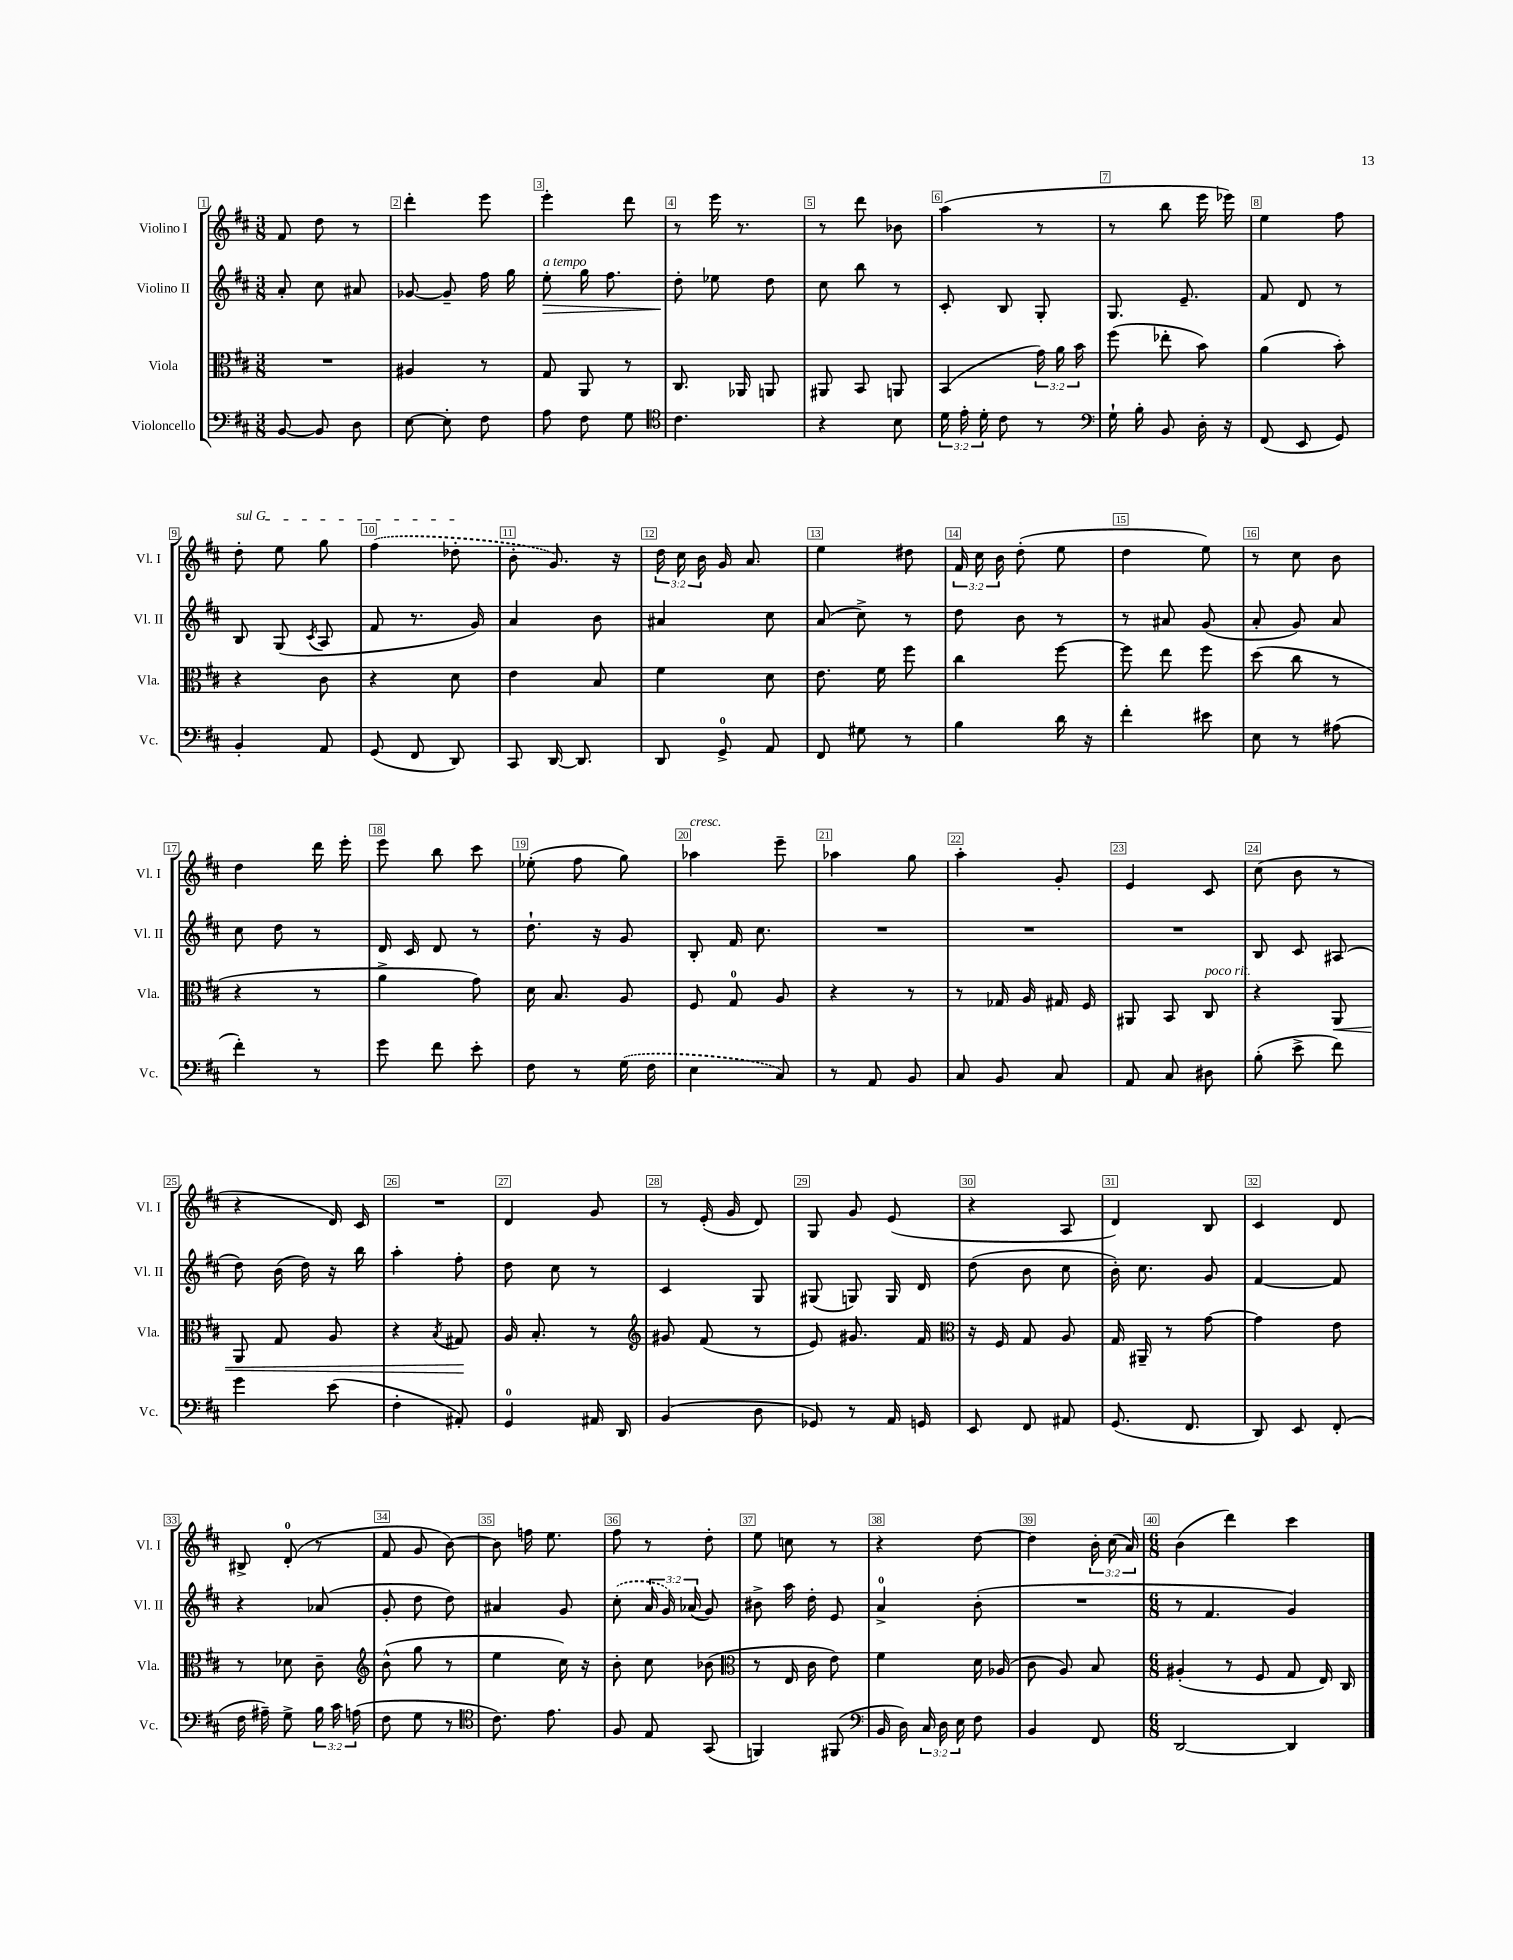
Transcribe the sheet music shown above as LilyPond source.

<<
\new StaffGroup <<
\new Staff = "s0" \with { instrumentName = "Violino I" shortInstrumentName = "Vl. I" } {
    \clef treble \key d \major \numericTimeSignature \time 3/8 \override Staff.TupletNumber.text = #tuplet-number::calc-fraction-text
    \autoBeamOff fis'8 d''8 r8 |
    d'''4-. e'''8 |
    e'''4-. d'''8 |
    r8 e'''16 r8. |
    r8 d'''8 bes'8 |
    a''4( r8 |
    r8 b''8 e'''16 ees'''16) |
    e''4 fis''8 |
    \once \override TextSpanner.bound-details.left.text = \markup { \italic "sul G" } d''8-.\startTextSpan e''8 g''8 |
    \once \slurDashed fis''4( des''8-.\stopTextSpan |
    b'8-. g'8.) r16 |
    \tuplet 3/2 { d''16 cis''16 b'16 } g'16 a'8. |
    e''4 dis''8 |
    \tuplet 3/2 { fis'16 cis''16 b'16 } d''8-.( e''8 |
    d''4 e''8) |
    r8 cis''8 b'8 |
    d''4 d'''16 e'''16-. |
    e'''8 b''8 cis'''8 |
    ees''8-.( fis''8 g''8) |
    aes''4^\markup { \italic "cresc." } e'''8-- |
    aes''4 g''8 |
    a''4-. g'8-. |
    e'4 cis'8 |
    cis''8( b'8 r8 |
    r4 d'16) cis'16 |
    R4. |
    d'4 g'8 |
    r8 e'16-.( g'16 d'8) |
    g8 g'8 e'8( |
    r4 a8 |
    d'4) b8 |
    cis'4 d'8 |
    bis8-> d'8-0-.( r8 |
    fis'8 g'8 b'8~) |
    b'8 f''16 e''8. |
    fis''8 r8 d''8-. |
    e''8 c''8 r8 |
    r4 d''8~ |
    d''4 \tuplet 3/2 { b'16-. cis''16( a'16) } |
    \numericTimeSignature \time 6/8 b'4( d'''4) cis'''4 \bar "|." |
}
\new Staff = "s1" \with { instrumentName = "Violino II" shortInstrumentName = "Vl. II" } {
    \clef treble \key d \major \numericTimeSignature \time 3/8 \override Staff.TupletNumber.text = #tuplet-number::calc-fraction-text
    \autoBeamOff a'8-. cis''8 ais'8 |
    ges'8~ ges'8-- fis''16 g''16 |
    e''8-.\>^\markup { \italic "a tempo" } g''16 fis''8. |
    d''8-.\! ees''8 d''8 |
    cis''8 b''8 r8 |
    cis'8-. b8 g8-. |
    g8. e'8.-- |
    fis'8 d'8 r8 |
    b8 g8( \acciaccatura { cis'8 } a8 |
    fis'8 r8. g'16) |
    a'4 b'8 |
    ais'4 cis''8 |
    a'8( cis''8->) r8 |
    d''8 b'8 r8 |
    r8 ais'8 g'8( |
    a'8-. g'8) a'8 |
    cis''8 d''8 r8 |
    d'16 cis'16 d'8 r8 |
    d''8.-! r16 g'8 |
    b8-. fis'16 cis''8. |
    R4. |
    R4. |
    R4. |
    b8 cis'8 ais8( |
    d''8) b'16( d''16) r16 b''16 |
    a''4-. fis''8-. |
    d''8 cis''8 r8 |
    cis'4 g8 |
    gis8( g8) g16 d'16 |
    d''8( b'8 cis''8 |
    b'16-.) cis''8. g'8 |
    fis'4~ fis'8 |
    r4 aes'8( |
    g'8-. d''8 d''8) |
    ais'4 g'8 |
    \once \slurDashed cis''8-.( \tuplet 3/2 { a'16 g'16) aes'16( } g'8) |
    bis'8-> a''16 d''16-. e'8 |
    a'4-0-> b'8-.( |
    R4. |
    \numericTimeSignature \time 6/8 r8 fis'4. g'4) \bar "|." |
}
\new Staff = "s2" \with { instrumentName = "Viola" shortInstrumentName = "Vla." } {
    \clef alto \key d \major \numericTimeSignature \time 3/8 \override Staff.TupletNumber.text = #tuplet-number::calc-fraction-text
    \autoBeamOff R4. |
    ais4 r8 |
    g8 a,8 r8 |
    cis8. aes,16 a,8 |
    ais,8 b,8 a,8 |
    b,4( \tuplet 3/2 { g'16) a'16 b'16 } |
    fis''8( ees''8-. b'8) |
    a'4( b'8-.) |
    r4 cis'8 |
    r4 d'8 |
    e'4 b8 |
    fis'4 d'8 |
    e'8. fis'16 fis''8 |
    cis''4 fis''8~ |
    fis''8 e''8 fis''8 |
    d''8( cis''8 r8 |
    r4 r8 |
    a'4-> g'8) |
    d'16 b8. a8 |
    fis8 g8-0 a8 |
    r4 r8 |
    r8 ges16 a16 gis16 fis16 |
    ais,8 b,8 cis8^\markup { \italic "poco rit." } |
    r4 a,8\< |
    a,8 g8 a8 |
    r4 \acciaccatura { b8 } gis8\! |
    a16 b8.-. r8 |
    \clef treble gis'8 fis'8( r8 |
    e'8) gis'8. fis'16 |
    \clef alto r16 fis16 g8 a8 |
    g16 ais,16-- r8 g'8~ |
    g'4 e'8 |
    r8 des'8 cis'8-- |
    \clef treble b'8-^( g''8 r8 |
    e''4 cis''16) r16 |
    b'8-. cis''8 bes'8( |
    \clef alto r8 e16 cis'16 e'8) |
    fis'4 d'16 aes16( |
    cis'8 a8) b8 |
    \numericTimeSignature \time 6/8 ais4-.( r8 fis8 g8 e16) cis16 \bar "|." |
}
\new Staff = "s3" \with { instrumentName = "Violoncello" shortInstrumentName = "Vc." } {
    \clef bass \key d \major \numericTimeSignature \time 3/8 \override Staff.TupletNumber.text = #tuplet-number::calc-fraction-text
    \autoBeamOff b,8~ b,8 d8 |
    e8~ e8-. fis8 |
    a8 fis8 g8 |
    \clef tenor cis'4. |
    r4 b8 |
    \tuplet 3/2 { d'16 e'16-. d'16-. } cis'8 r8 |
    \clef bass g16-! b16-. b,8 d16-. r16 |
    fis,8( e,8 g,8) |
    b,4-. a,8 |
    g,8( fis,8 d,8) |
    cis,8 d,16~ d,8. |
    d,8 g,8-0-> a,8 |
    fis,8 gis8 r8 |
    b4 d'16 r16 |
    fis'4-. eis'8 |
    e8 r8 ais8( |
    fis'4-.) r8 |
    g'8 fis'8 e'8-. |
    fis8 r8 \once \slurDashed g16( fis16 |
    e4 cis8) |
    r8 a,8 b,8 |
    cis8 b,8 cis8 |
    a,8 cis8 dis8 |
    b8-.( e'8-> fis'8) |
    g'4 e'8( |
    fis4-. ais,8-.) |
    g,4-0 ais,16 d,16 |
    b,4( d8 |
    ges,8) r8 a,16 g,16 |
    e,8 fis,8 ais,8 |
    g,8.( fis,8. |
    d,8) e,8 fis,8-.( |
    fis16 ais16--) g8-> \tuplet 3/2 { b16 cis'16 a16( } |
    fis8 g8 r8 |
    \clef tenor cis'8.) e'8. |
    fis8 e8 g,8( |
    f,4) fis,8( |
    \clef bass b,16 d16) \tuplet 3/2 { cis16 d16 e16 } fis8 |
    b,4 fis,8 |
    \numericTimeSignature \time 6/8 d,2~ d,4 \bar "|." |
}
>>
>>
\layout { \context { \Score \override BarNumber.break-visibility = ##(#f #t #t) barNumberVisibility = #all-bar-numbers-visible \override BarNumber.stencil = #(make-stencil-boxer 0.1 0.3 ly:text-interface::print) } }
